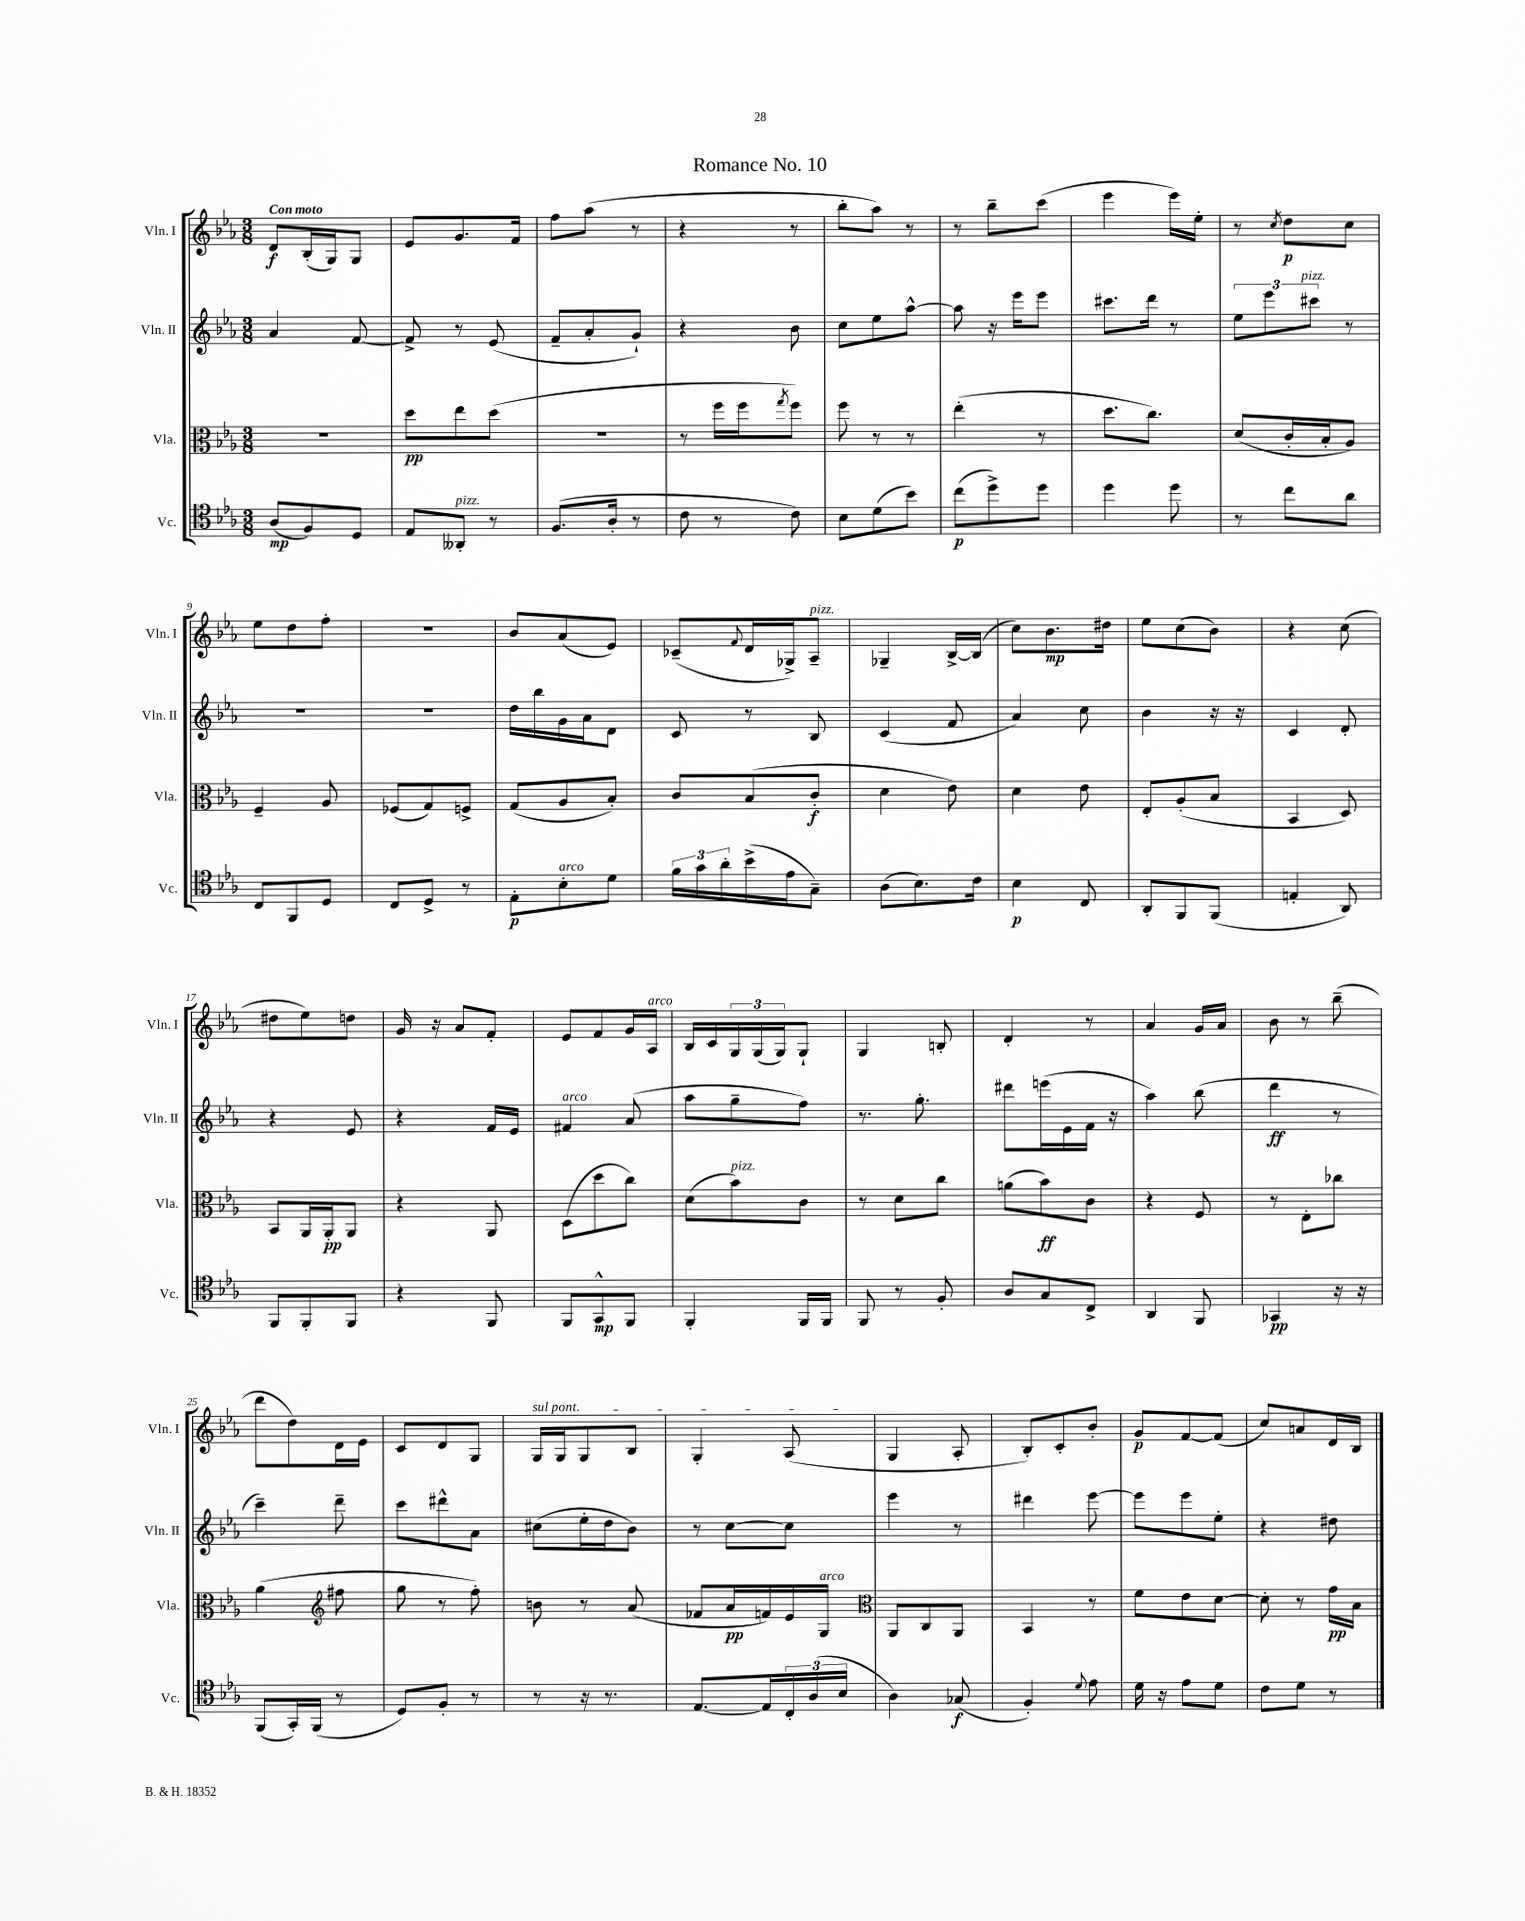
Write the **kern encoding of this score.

**kern	**dynam	**kern	**dynam	**kern	**dynam	**kern	**dynam
*part4	*part4	*part3	*part3	*part2	*part2	*part1	*part1
*staff4	*staff4	*staff3	*staff3	*staff2	*staff2	*staff1	*staff1
*I"Vc.	*	*I"Vla.	*	*I"Vln. II	*	*I"Vln. I	*
*I'Vc.	*	*I'Vla.	*	*I'Vln. II	*	*I'Vln. I	*
*clefC4	*	*clefC3	*	*clefG2	*	*clefG2	*
*k[b-e-a-]	*	*k[b-e-a-]	*	*k[b-e-a-]	*	*k[b-e-a-]	*
*M3/8	*	*M3/8	*	*M3/8	*	*M3/8	*
=1	=1	=1	=1	=1	=1	=1	=1
!	!	!	!	!	!	!LO:TX:a:B:t=Con moto	!
(8A-/L	mp	4.r	.	4a-/	.	8d/L	f
8F/)	.	.	.	.	.	(16B-'/L	.
.	.	.	.	.	.	16G/J)	.
8D/J	.	.	.	[8f/	.	8G/J	.
=2	=2	=2	=2	=2	=2	=2	=2
8E-/L	.	8dd\L	pp	8f^/]	.	8e-/L	.
!LO:TX:a:i:t=pizz.	!	!	!	!	!	!	!
8AA--X'/J	.	8ee-\	.	8r	.	8.g/	.
8r	.	(8dd\J	.	(8e-/	.	.	.
.	.	.	.	.	.	16f/Jk	.
=3	=3	=3	=3	=3	=3	=3	=3
(8.F/L	.	4.r	.	8f~/L	.	8ff\L	.
.	.	.	.	8a-'/	.	(8aa-\J	.
16A-'/Jk	.	.	.	.	.	.	.
8r	.	.	.	8g`/J)	.	8r	.
=4	=4	=4	=4	=4	=4	=4	=4
8c\	.	8r	.	4r	.	4r	.
8r	.	16ff\LL	.	.	.	.	.
.	.	16ff\J	.	.	.	.	.
.	.	8qgg/	.	.	.	.	.
8c\)	.	8ff\J)	.	8b-\	.	8r	.
=5	=5	=5	=5	=5	=5	=5	=5
8B-\L	.	8ff\	.	8cc\L	.	8bb-'\L	.
(8d\	.	8r	.	8ee-\	.	8aa-\J)	.
8b-\J)	.	8r	.	[8aa-^^\J	.	8r	.
=6	=6	=6	=6	=6	=6	=6	=6
(8cc\L	p	(4ee-'\	.	8aa-\]	.	8r	.
8dd^\)	.	.	.	16r	.	8bb-~\L	.
.	.	.	.	16eee-\KL	.	.	.
8dd\J	.	8r	.	8eee-\J	.	(8ccc\J	.
=7	=7	=7	=7	=7	=7	=7	=7
4dd\	.	8.dd\L	.	8.ccc#X\L	.	4eee-\	.
.	.	8.cc\J)	.	16ddd\Jk	.	.	.
8dd\	.	.	.	8r	.	16eee-\LL)	.
.	.	.	.	.	.	16ee-'\JJ	.
=8	=8	=8	=8	=8	=8	=8	=8
8r	.	(8d/L	.	12ee-\L	.	8r	.
.	.	.	.	12eee-\	.	.	.
.	.	.	.	.	.	8qcc/	.
8cc\L	.	16c'/L	.	.	.	8dd\L	p
!	!	!	!	!LO:TX:a:i:t=pizz.	!	!	!
.	.	.	.	12ccc#X\J	.	.	.
.	.	16B-'/J	.	.	.	.	.
8a-\J	.	8A-/J)	.	8r	.	8cc\J	.
!!LO:LB:g=z
=9	=9	=9	=9	=9	=9	=9	=9
8C/L	.	4F~/	.	4.r	.	8ee-\L	.
8FF/	.	.	.	.	.	8dd\	.
8D/J	.	8A-/	.	.	.	8ff'\J	.
=10	=10	=10	=10	=10	=10	=10	=10
8C/L	.	(8F-X/L	.	4.r	.	4.r	.
8D^/J	.	8G/)	.	.	.	.	.
8r	.	8Fn^/J	.	.	.	.	.
=11	=11	=11	=11	=11	=11	=11	=11
8E-'\L	p	(8G/L	.	16dd\LL	.	8b-/L	.
.	.	.	.	16bb-\	.	.	.
!LO:TX:a:i:t=arco	!	!	!	!	!	!	!
8B-'\	.	8A-/	.	16g\	.	(8a-/	.
.	.	.	.	16a-\J	.	.	.
8d\J	.	8B-'/J)	.	8d\J	.	8e-/J)	.
=12	=12	=12	=12	=12	=12	=12	=12
24f\LL	.	8c/L	.	8c/	.	(8c-X~/L	.
24g\	.	.	.	.	.	.	.
24a-'\	.	.	.	.	.	.	.
.	.	.	.	.	.	8qqf/	.
(16b-^\	.	(8B-/	.	8r	.	16d/L	.
16e-\J	.	.	.	.	.	16G-X^/J)	.
!	!	!	!	!	!	!LO:TX:a:i:t=pizz.	!
8G~\J)	.	8c'/J	f	8B-/	.	8A-~/J	.
=13	=13	=13	=13	=13	=13	=13	=13
(8A-\L	.	4d\	.	(4c/	.	4G-X~/	.
8.B-\)	.	.	.	.	.	.	.
.	.	8e-\)	.	8f/	.	[16B-^/LL	.
16c\Jk	.	.	.	.	.	(16B-/JJ]	.
=14	=14	=14	=14	=14	=14	=14	=14
4B-\	p	4d\	.	4a-/)	.	8cc\L)	.
.	.	.	.	.	.	8.b-\	mp
8C/	.	8e-\	.	8cc\	.	.	.
.	.	.	.	.	.	16dd#X\Jk	.
=15	=15	=15	=15	=15	=15	=15	=15
8AA-'/L	.	8E-'/L	.	4b-\	.	8ee-\L	.
8FF/	.	(8A-'/	.	.	.	(8cc\	.
(8FF/J	.	8B-/J	.	16r	.	8b-\J)	.
.	.	.	.	16r	.	.	.
=16	=16	=16	=16	=16	=16	=16	=16
4En'/	.	4BB-/	.	4c/	.	4r	.
8AA-/)	.	8D/)	.	8d'/	.	(8cc\	.
!!LO:LB:g=z
=17	=17	=17	=17	=17	=17	=17	=17
8FF/L	.	8BB-/L	.	4r	.	8dd#X\L	.
8FF'/	.	16AA-/L	.	.	.	8ee-\)	.
.	.	16AA-'/J	pp	.	.	.	.
8FF/J	.	8AA-/J	.	8e-/	.	8ddn\J	.
=18	=18	=18	=18	=18	=18	=18	=18
4r	.	4r	.	4r	.	16g/	.
.	.	.	.	.	.	16r	.
.	.	.	.	.	.	8a-/L	.
8FF/	.	8AA-/	.	16f/LL	.	8f'/J	.
.	.	.	.	16e-/JJ	.	.	.
=19	=19	=19	=19	=19	=19	=19	=19
!	!	!	!	!LO:TX:a:i:t=arco	!	!	!
8FF/L	.	(8D\L	.	4f#X/	.	8e-/L	.
8GG^^/	mp	8dd\	.	.	.	8f/	.
8FF/J	.	8cc\J)	.	(8a-/	.	16g/L	.
!	!	!	!	!	!	!LO:TX:a:i:t=arco	!
.	.	.	.	.	.	16A-/JJ	.
=20	=20	=20	=20	=20	=20	=20	=20
4FF'/	.	(8d\L	.	8aa-\L	.	16B-/LL	.
.	.	.	.	.	.	16c/	.
!	!	!LO:TX:a:i:t=pizz.	!	!	!	!	!
.	.	8b-\)	.	8gg~\	.	24G/	.
.	.	.	.	.	.	(24G/	.
.	.	.	.	.	.	24G/J)	.
16FF/LL	.	8c\J	.	8ff\J)	.	8G`/J	.
16FF/JJ	.	.	.	.	.	.	.
=21	=21	=21	=21	=21	=21	=21	=21
8FF/	.	8r	.	8.r	.	4G/	.
8r	.	8d\L	.	.	.	.	.
.	.	.	.	8.gg'\	.	.	.
8F'/	.	8cc\J	.	.	.	8Bn'/	.
=22	=22	=22	=22	=22	=22	=22	=22
8A-/L	.	(8an\L	.	8ddd#X\L	.	4d'/	.
8G/	.	8b-\)	ff	(16eeen\L	.	.	.
.	.	.	.	16e-\	.	.	.
8C^/J	.	8c\J	.	16f\JJ	.	8r	.
.	.	.	.	16r	.	.	.
=23	=23	=23	=23	=23	=23	=23	=23
4AA-/	.	4r	.	4aa-\)	.	4a-/	.
8FF/	.	8F/	.	(8bb-\	.	16g/LL	.
.	.	.	.	.	.	16a-/JJ	.
=24	=24	=24	=24	=24	=24	=24	=24
4GG-X/	pp	8r	.	4ddd\	ff	8b-\	.
.	.	8E-'\L	.	.	.	8r	.
16r	.	8cc-X\J	.	8r	.	(8bb-~\	.
16r	.	.	.	.	.	.	.
!!LO:LB:g=z
=25	=25	=25	=25	=25	=25	=25	=25
(8FF/L	.	(4a-\	.	4ccc~\)	.	8ddd\L	.
16GG'/L)	.	.	.	.	.	8dd\)	.
(16FF/JJ	.	.	.	.	.	.	.
*	*	*clefG2	*	*	*	*	*
8r	.	8ff#X\	.	8ddd~\	.	16d\L	.
.	.	.	.	.	.	16e-\JJ	.
=26	=26	=26	=26	=26	=26	=26	=26
8D/L)	.	8gg\	.	8ccc\L	.	8c/L	.
8F'/J	.	8r	.	8ddd#X^^\	.	8d/	.
8r	.	8ff'\)	.	8a-\J	.	8G/J	.
=27	=27	=27	=27	=27	=27	=27	=27
!	!	!	!	!	!	!LO:TX:a:i:t=sul pont.	!
8r	.	8bn\	.	(8cc#X\L	.	16G/LL	.
.	.	.	.	.	.	16G/J	.
16r	.	8r	.	16ee-'\L	.	8G/	.
8.r	.	.	.	16dd\J	.	.	.
.	.	(8a-/	.	8b-\J)	.	8B-/J	.
=28	=28	=28	=28	=28	=28	=28	=28
[8.E-/L	.	8f-X/L	.	8r	.	4G'/	.
.	.	16a-/L	pp	[8cc\L	.	.	.
16E-/L]	.	16fn/)	.	.	.	.	.
24C'/	.	16e-/	.	8cc\J]	.	(8A-/	.
(24A-/	.	.	.	.	.	.	.
!	!	!LO:TX:a:i:t=arco	!	!	!	!	!
.	.	16G/JJ	.	.	.	.	.
24B-/JJ	.	.	.	.	.	.	.
=29	=29	=29	=29	=29	=29	=29	=29
*	*	*clefC3	*	*	*	*	*
4A-\)	.	8AA-/L	.	4eee-\	.	4G/	.
.	.	8C/	.	.	.	.	.
(8G-X/	f	8AA-/J	.	8r	.	8A-'/	.
=30	=30	=30	=30	=30	=30	=30	=30
4F'/)	.	4BB-/	.	4ddd#X\	.	8B-'/L)	.
.	.	.	.	.	.	8c'/	.
8qqd/	.	.	.	.	.	.	.
8e-\	.	8r	.	[8eee-\	.	8b-'/J	.
=31	=31	=31	=31	=31	=31	=31	=31
16d\	.	8f\L	.	8eee-\L]	.	8g/L	p
16r	.	.	.	.	.	.	.
8e-\L	.	8e-\	.	8eee-\	.	[8f/	.
8d\J	.	[8d\J	.	8ee-'\J	.	(8f/J]	.
=32	=32	=32	=32	=32	=32	=32	=32
8c\L	.	8d'\]	.	4r	.	8cc/L)	.
8d\J	.	8r	.	.	.	8an/	.
8r	.	16g\LL	pp	8dd#X\	.	16d/L	.
.	.	16B-\JJ	.	.	.	16B-/JJ	.
==	==	==	==	==	==	==	==
*-	*-	*-	*-	*-	*-	*-	*-
